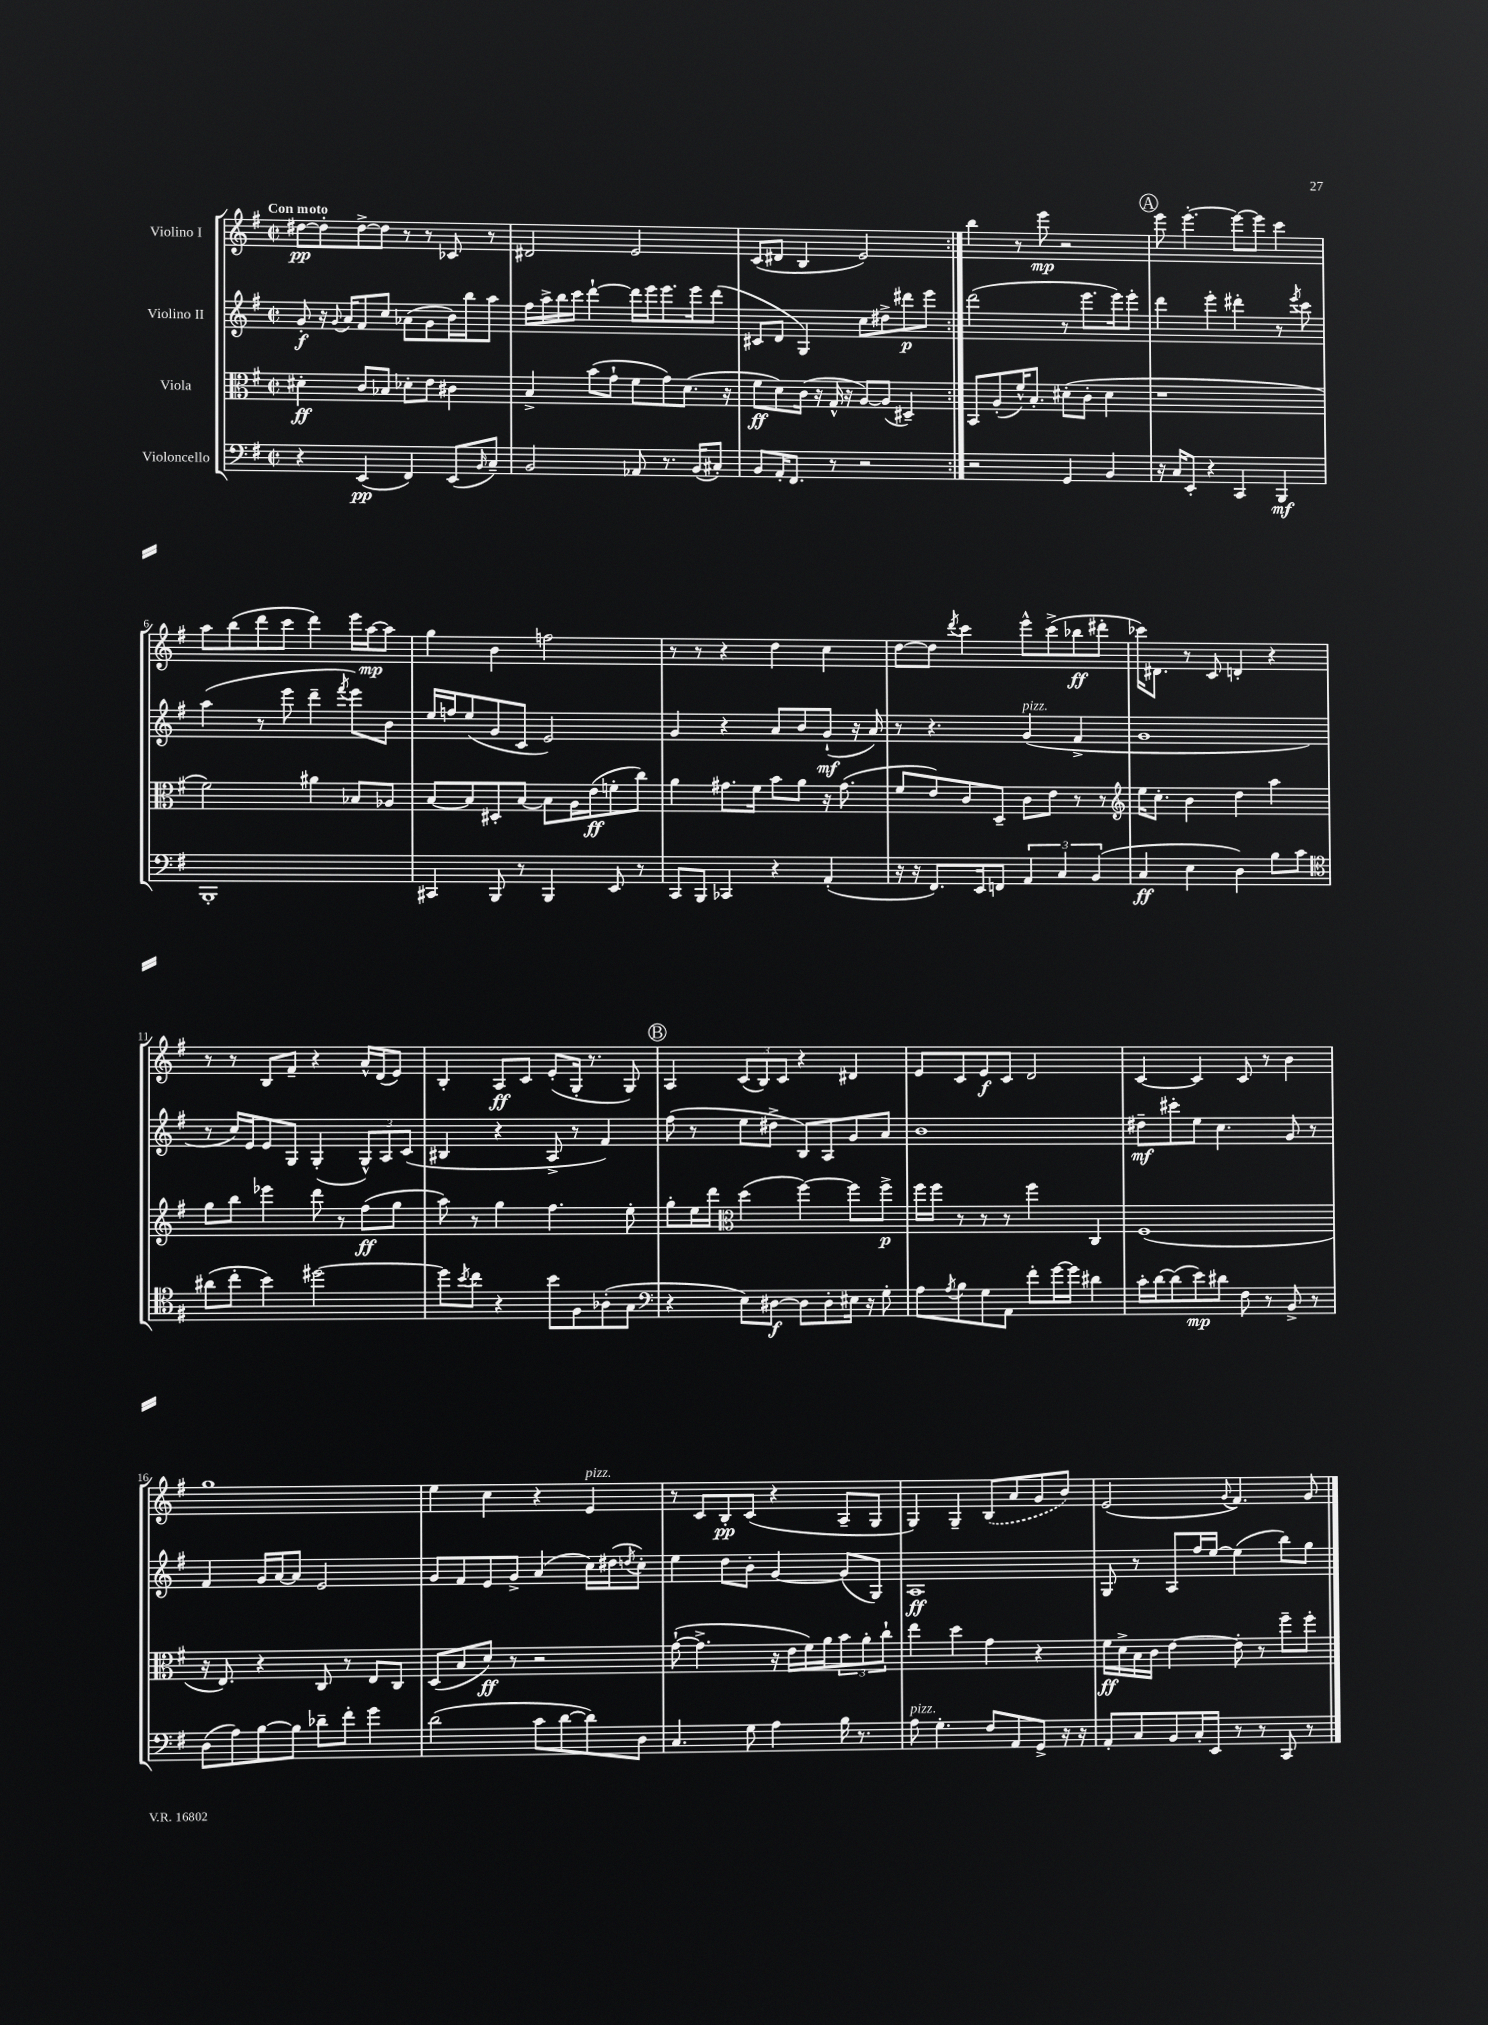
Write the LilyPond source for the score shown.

<<
\new StaffGroup <<
\new Staff = "s0" \with { instrumentName = "Violino I" } {
    \clef treble \key g \major \defaultTimeSignature \time 2/2 \tempo "Con moto"
    \repeat volta 2 { dis''8~\pp dis''8-. dis''8~-> dis''8 r8 r8 ces'8 r8 |
    dis'2 e'2 |
    c'8( dis'8 b4 e'2) | }
    b''4 r8 e'''8\mp r2 |
    \mark \markup { \circle "A" } e'''8 e'''4.~-. e'''8~ e'''8 c'''4 |
    a''8 b''8( d'''8 c'''8 d'''4) e'''16 a''16~\mp a''8 |
    g''4 b'4 f''2 |
    r8 r8 r4 d''4 c''4 |
    d''8~ d''8 \acciaccatura { d'''8 } c'''4 e'''8-^ c'''8->( bes''8\ff dis'''8-. |
    ces'''16) dis'8. r8 c'8 d'4-. r4 |
    r8 r8 b8 fis'8-- r4 a'16-^ d'16( e'8) |
    b4-. a8\ff c'8 e'8-.( g16-. r8. g8) |
    \mark \markup { \circle "B" } a4 \tuplet 3/2 { c'8( b8) c'8 } r4 dis'4 |
    e'8 c'8 e'8\f c'8 d'2 |
    c'4~ c'4 c'8 r8 b'4 |
    g''1 |
    e''4 c''4 r4 e'4^\markup { \italic "pizz." } |
    r8 c'8 b8-.\pp c'8( r4 a8-- g8 |
    g4) g4-- \once \slurDashed b8( a'8 g'8 b'8) |
    e'2( \appoggiatura { g'8 } fis'4.) g'8 \bar "|." |
}
\new Staff = "s1" \with { instrumentName = "Violino II" } {
    \clef treble \key g \major \defaultTimeSignature \time 2/2
    \repeat volta 2 { g'8-.\f r16 \appoggiatura { g'8 } a'16 fis'8 c''8 aes'8( g'8 b'16) b''16 a''8 |
    fis''16 a''16-> b''16 c'''16 d'''4~-! d'''16 e'''16 e'''8. e'''16 d'''8( |
    cis'8 d'8 g4) c''8 dis''8-> dis'''8\p e'''8 | }
    d'''2( r8 e'''8. e'''16) e'''8-. |
    \mark \markup { \circle "A" } d'''4 e'''4-. dis'''4-. r8 \acciaccatura { e'''8 } c'''8 |
    a''4( r8 e'''8 d'''4-- \acciaccatura { fis'''8 } e'''8) b'8 |
    e''16 f''16 e''8( g'8 c'8 e'2) |
    g'4 r4 a'8 b'8 g'8-!\mf( r16 a'16) |
    r8 r4. g'4^\markup { \italic "pizz." }( fis'4-> |
    g'1 |
    r8 c''16) e'16 e'8 g8 g4-.( \tuplet 3/2 { g8-^) a8 c'8( } |
    bis4 r4 a8-> r8 fis'4) |
    \mark \markup { \circle "B" } fis''8( r8 e''8 dis''8-> b8) a8 g'8 a'8 |
    b'1 |
    dis''8--\mf cis'''8-. e''8 c''4. g'8 r8 |
    fis'4 g'16 a'16~ a'8 e'2 |
    g'8 fis'8 e'8 g'8-> a'4( c''16) dis''16( \acciaccatura { d''8 } c''8-.) |
    e''4 d''8 b'8-. g'4~ g'8( g8) |
    a1\ff |
    g8 r8 a8 fis''16 e''16~ e''4( b''8) g''8 \bar "|." |
}
\new Staff = "s2" \with { instrumentName = "Viola" } {
    \clef alto \key g \major \defaultTimeSignature \time 2/2
    \repeat volta 2 { dis'4-.\ff c'8 bes8 des'8-. e'8 cis'4 |
    b4-> b'8( g'8-! fis'8 g'8) d'8.( r16 |
    fis'8\ff d'8) c'16( r16 g16-^ r16 a8~) a8( dis4--) | }
    b,8 a8-.( fis'16-^) b8.-. dis'8-.( c'8-. dis'4 |
    \mark \markup { \circle "A" } r1 |
    fis'2) ais'4 bes8 aes8 |
    b8~ b8 dis8-. b8~ b8 a16 e'16\ff( f'8-. c''8) |
    a'4 gis'8. fis'16 b'8 a'8 r16 gis'8.( |
    fis'8 e'8) c'8 d8-- c'8 e'8 r8 r8 |
    \clef treble e''16 c''8.-. b'4 d''4 a''4 |
    g''8 b''8 ees'''4 d'''8 r8 fis''8\ff( g''8 |
    a''8) r8 g''4 fis''4. e''8-. |
    \mark \markup { \circle "B" } g''8-. e''16 d'''16 \clef alto d''4( fis''4~) fis''8 fis''8->\p |
    fis''16 fis''16 r8 r8 r8 fis''4 c4 |
    fis1( |
    r16 e8.) r4 c8 r8 e8 c8 |
    d8( b8 d'8\ff) r8 r2 |
    g'8~-!( g'4.-> r16 e'16 fis'16) a'16 \tuplet 3/2 { b'8 a'8-. c''8-! } |
    e''4 d''4 g'4 r4 |
    fis'16\ff d'16-> b16 c'16 e'4~ e'8-. r8 fis''8-- fis''8-. \bar "|." |
}
\new Staff = "s3" \with { instrumentName = "Violoncello" } {
    \clef bass \key g \major \defaultTimeSignature \time 2/2
    \repeat volta 2 { r4 e,4\pp( fis,4) e,8( \grace { b,16 } c8--) |
    b,2 aes,8 r8. b,16( cis8-.) |
    b,8 a,16-. fis,8. r8 r2 | }
    r2 g,4 b,4 |
    \mark \markup { \circle "A" } r16 c16 e,8-. r4 c,4 b,,4\mf |
    b,,1-. |
    cis,4 b,,8 r8 b,,4 e,8 r8 |
    c,8 b,,8 ces,4 r4 a,4-.( |
    r16 r16 fis,8.) e,16 f,8 \tuplet 3/2 { a,4 c4 b,4( } |
    c4\ff e4 d4) b8 c'8 |
    \clef tenor ais'8( c''8-. b'4) dis''2~ |
    dis''8 \acciaccatura { b'8 } c''8 r4 b'8 fis8 aes8-.( g8 |
    \mark \markup { \circle "B" } \clef bass r4 e8) dis8~\f dis8 dis8-. eis16 r16 g8-. |
    a8 \acciaccatura { a8 } b8 g8 a,8 fis'8-. g'16~ g'16 dis'4 |
    c'16-. d'16~ d'8( e'8\mp) dis'8 fis8 r8 b,8-> r8 |
    d8( a8) b8~ b8 des'8-- fis'8-. g'4 |
    d'2( c'8 d'8~ d'8) d8 |
    c4. g8 a4 b16 r8. |
    a8^\markup { \italic "pizz." } g4.-. fis8 a,8 g,8-> r16 r16 |
    a,8-. c8 b,8 c16-. e,16 r8 r8 c,8 r8 \bar "|." |
}
>>
>>
